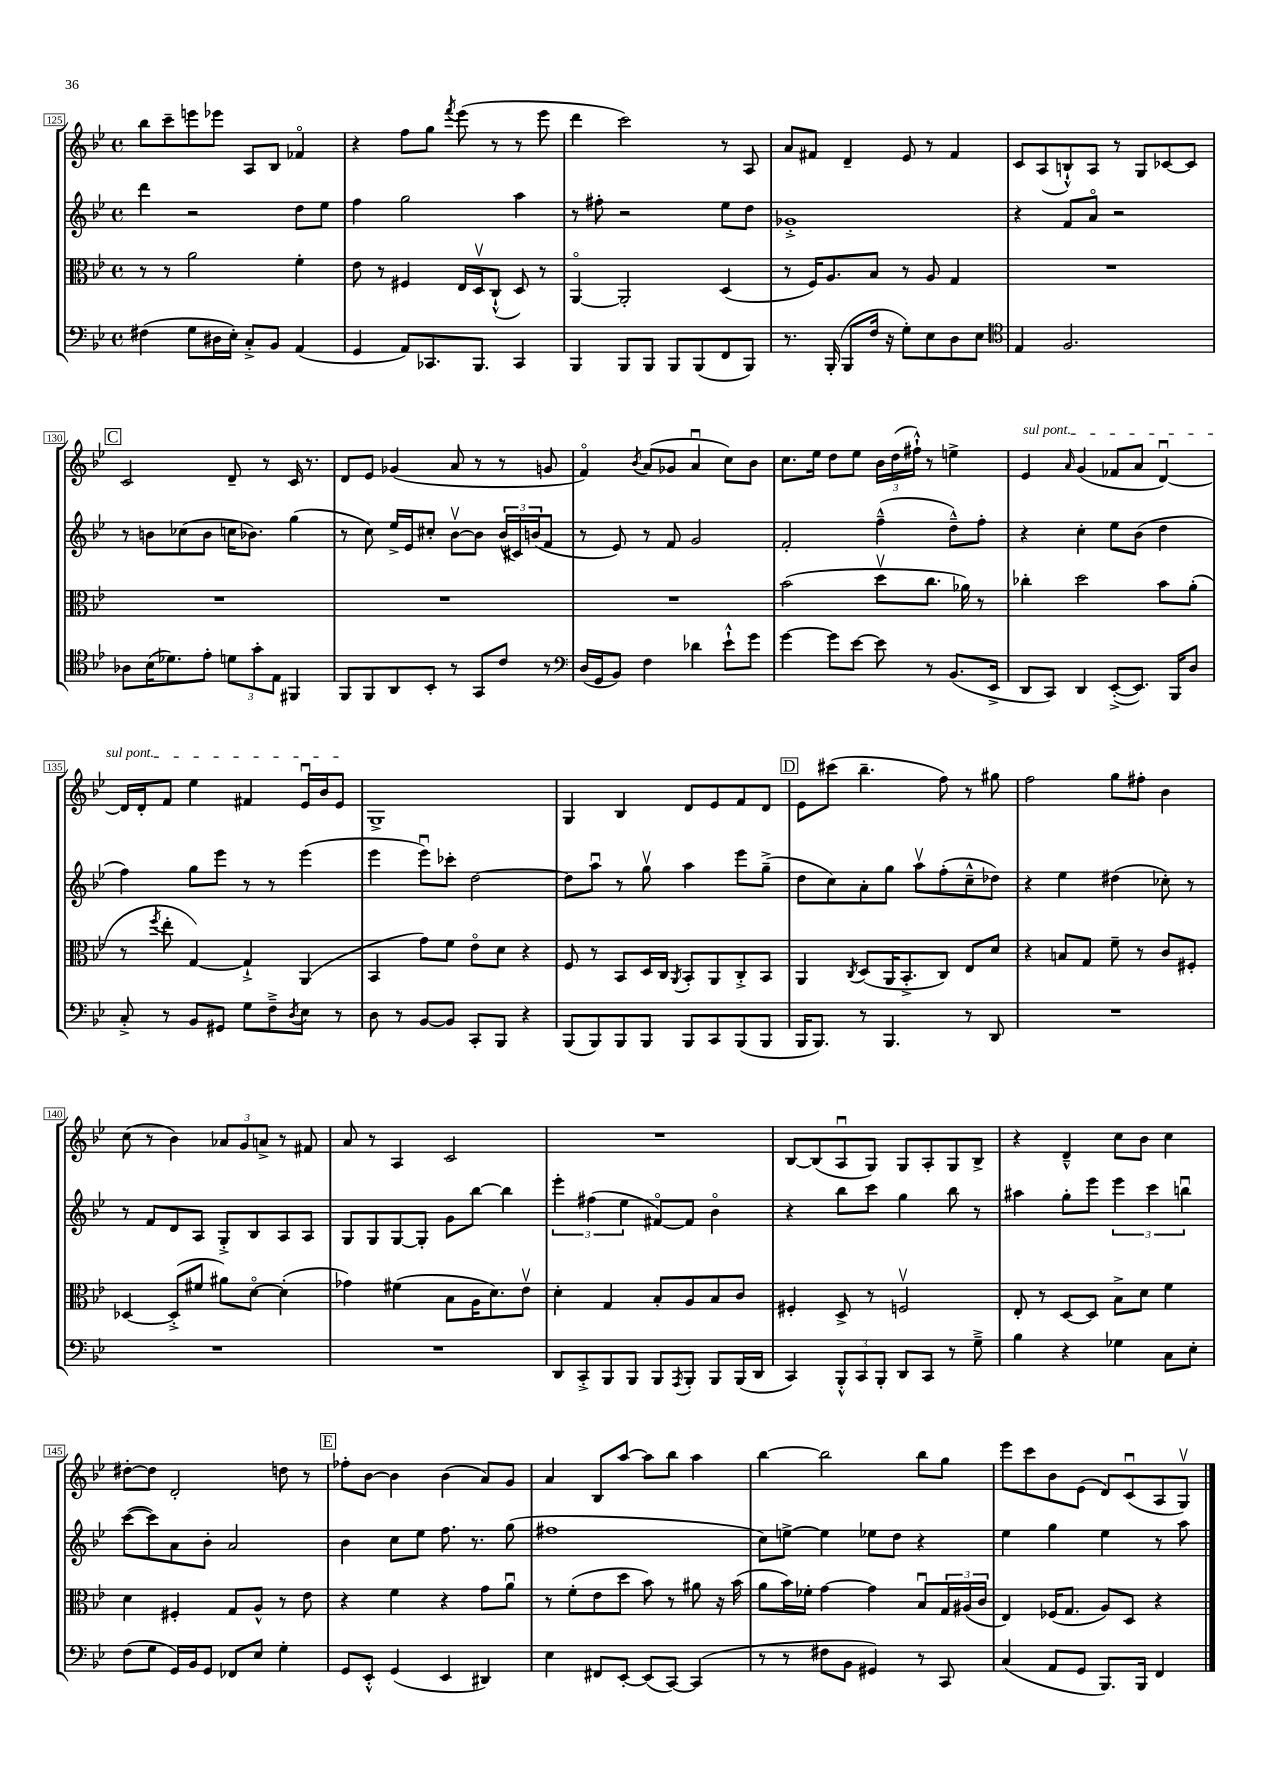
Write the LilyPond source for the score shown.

<<
\new StaffGroup <<
\new Staff = "s0" {
    \clef treble \key bes \major \defaultTimeSignature \time 4/4
    bes''8 c'''8-- e'''8 ees'''8 a8 bes8 fes'4\flageolet |
    r4 f''8 g''8 \acciaccatura { f'''8 } ees'''8( r8 r8 ees'''8 |
    d'''4 c'''2) r8 a8 |
    a'8 fis'8 d'4-- ees'8 r8 fis'4 |
    c'8 a8( b8-!-^) a8 r8 g8 ces'8~ ces'8 |
    \mark \markup { \box "C" } c'2 d'8-- r8 c'16 r8. |
    d'8 ees'8 ges'4( a'8 r8 r8 g'8 |
    f'4\flageolet) \acciaccatura { bes'8 } a'8( ges'8 a'4\downbow c''8) bes'8 |
    c''8. ees''16 d''8 ees''8 \tuplet 3/2 { bes'16 d''16( fis''16-!-^) } r8 e''4-> |
    \once \override TextSpanner.bound-details.left.text = \markup { \italic "sul pont." } ees'4\startTextSpan \grace { a'16 } g'4( fes'8 a'8 d'4~\downbow) |
    d'16 d'16-. f'8 ees''4 fis'4 ees'16\downbow bes'16 ees'8\stopTextSpan |
    g1-> |
    g4 bes4 d'8 ees'8 f'8 d'8 |
    \mark \markup { \box "D" } ees'8 cis'''8( bes''4.-- f''8) r8 gis''8 |
    f''2 g''8 fis''8-. bes'4 |
    c''8( r8 bes'4) \tuplet 3/2 { aes'8 g'8 a'8-> } r8 fis'8 |
    a'8 r8 a4 c'2 |
    R1 |
    bes8~ bes8( a8\downbow g8) g8 a8-. g8 bes8-> |
    r4 d'4---^ c''8 bes'8 c''4 |
    dis''8~-. dis''8 d'2-. d''8 r8 |
    \mark \markup { \box "E" } fes''8-. bes'8~ bes'4 bes'4( a'8) g'8 |
    a'4 bes8 a''8~ a''8 bes''8 a''4 |
    bes''4~ bes''2 bes''8 g''8 |
    ees'''8 c'''8 bes'8 ees'8( d'8) c'8\downbow( a8 g8\upbow) \bar "|." |
}
\new Staff = "s1" {
    \clef treble \key bes \major \defaultTimeSignature \time 4/4
    d'''4 r2 d''8 ees''8 |
    f''4 g''2 a''4 |
    r8 fis''8-. r2 ees''8 d''8 |
    ges'1-.-> |
    r4 f'8 a'8\flageolet r2 |
    \mark \markup { \box "C" } r8 b'8 ces''8( b'8 c''16 bes'8.) g''4( |
    r8 c''8) ees''16-> ees'16 cis''8-. bes'8~\upbow bes'8 \tuplet 3/2 { bes'16( cis'16) b'16( } f'8 |
    r8 ees'8) r8 f'8 g'2 |
    f'2-. f''4---^( d''8---^) f''8-. |
    r4 c''4-. ees''8 bes'8( d''4 |
    f''4) g''8 ees'''8 r8 r8 ees'''4( |
    ees'''4 ees'''8\downbow) ces'''8-. d''2~ |
    d''8 a''8\downbow r8 g''8\upbow a''4 ees'''8 g''8--->( |
    \mark \markup { \box "D" } d''8 c''8) a'8-. g''8 a''8\upbow f''8-.( c''8---^ des''8) |
    r4 ees''4 dis''4( ces''8-.) r8 |
    r8 f'8 d'8 a8 g8-.-> bes8 a8 a8 |
    g8 g8 g8~ g8-. g'8 bes''8~ bes''4 |
    \tuplet 3/2 { ees'''4-. fis''4( ees''4 } fis'8~\flageolet) fis'8 bes'4\flageolet |
    r4 bes''8 c'''8 g''4 bes''8 r8 |
    ais''4 g''8-. ees'''8 \tuplet 3/2 { ees'''4 c'''4 b''4\downbow } |
    c'''8~( c'''8) a'8 bes'8-. a'2 |
    \mark \markup { \box "E" } bes'4 c''8 ees''8 f''8. r8. g''8( |
    fis''1 |
    c''8) e''8~-> e''4 ees''8 d''8 r4 |
    ees''4 g''4 ees''4 r8 a''8 \bar "|." |
}
\new Staff = "s2" {
    \clef alto \key bes \major \defaultTimeSignature \time 4/4
    r8 r8 a'2 f'4-. |
    ees'8 r8 fis4 ees16 d16\upbow c8-!-^( d8) r8 |
    a,4~\flageolet a,2-. d4( |
    r8 f16) a8. bes8 r8 a8 g4 |
    R1 |
    \mark \markup { \box "C" } R1 |
    R1 |
    R1 |
    bes'2( d''8\upbow c''8. aes'16) r8 |
    ces''4-. d''2 bes'8 a'8-.( |
    r8 \acciaccatura { f''8 } ees''8-. g4~) g4-!-> a,4( |
    bes,4 g'8) f'8 ees'8\flageolet d'8 r4 |
    f8 r8 bes,8 d16 c16 \acciaccatura { a,8 } bes,8-. a,8 c8-.-> bes,8 |
    \mark \markup { \box "D" } a,4 \acciaccatura { c8 } d8( a,16 bes,8.-.-> c8) ees8 d'8 |
    r4 b8 g8 f'8-- r8 c'8 fis8-. |
    des4~ des8-.->( fis'8 ais'8) d'8~\flageolet d'4-.( |
    ges'4) fis'4( bes8 a16 d'8.) ees'8\upbow |
    d'4-. g4 bes8-. a8 bes8 c'8 |
    fis4-. d8-> r8 f2\upbow |
    ees8-. r8 d8~ d8 bes8-> d'8 f'4 |
    d'4 fis4-. g8 a8-^ r8 ees'8 |
    \mark \markup { \box "E" } r4 f'4 r4 g'8 a'8\downbow |
    r8 f'8-.( ees'8 d''8 bes'8) r8 ais'8 r16 bes'16( |
    a'8 bes'16) fes'16-. g'4~ g'4 bes8\downbow \tuplet 3/2 { g16 ais16( c'16 } |
    ees4) fes16( g8. a8) d8 r4 \bar "|." |
}
\new Staff = "s3" {
    \clef bass \key bes \major \defaultTimeSignature \time 4/4
    fis4( g8 dis16 ees16-.) c8-.-> bes,8 a,4( |
    g,4 a,8) ces,8. bes,,8. ces,4 |
    bes,,4 bes,,8 bes,,8 bes,,8 bes,,8( f,8 bes,,8) |
    r8. bes,,16-.( bes,,8 f16 r16 g8-.) ees8 d8 ees8 |
    \clef tenor ees4 f2. |
    \mark \markup { \box "C" } aes8 bes16( des'8.) ees'8-. \tuplet 3/2 { d'8 g'8-. ees8 } fis,4 |
    f,8 f,8 a,8 bes,8-. r8 g,8 c'8 r8 |
    \clef bass d16( g,16 bes,8) f4 des'4 ees'8-!-^ g'8 |
    g'4~ g'8 ees'8~ ees'8 r8 bes,8.( ees,16-> |
    d,8 c,8) d,4 ees,8~-.->( ees,8.) bes,,16 d8 |
    c8-.-> r8 bes,8 gis,8 g8 f8---> \acciaccatura { d8 } ees8 r8 |
    d8 r8 bes,8~ bes,8 c,8-. bes,,8 r4 |
    bes,,8( bes,,8) bes,,8 bes,,8 bes,,8 c,8 bes,,8( bes,,8 |
    \mark \markup { \box "D" } bes,,16 bes,,8.) r8 bes,,4. r8 d,8 |
    R1 |
    R1 |
    R1 |
    d,8 c,8-.-> bes,,8 bes,,8 bes,,8 \acciaccatura { a,,8 } bes,,8-. bes,,8 bes,,16( d,16 |
    c,4) \tuplet 3/2 { bes,,8-.-^ c,8 bes,,8-. } d,8 c,8 r8 g8---> |
    bes4 r4 ges4 c8 ees8-. |
    f8( g8 g,16) bes,16 g,8 fes,8 ees8 g4-. |
    \mark \markup { \box "E" } g,8 ees,8-.-^ g,4( ees,4 dis,4) |
    ees4 fis,8 ees,8~-. ees,8( c,8~) c,4( |
    r8 r8 fis8 bes,8 gis,4) r8 c,8 |
    c4( a,8 g,8 bes,,8.) bes,,16 f,4 \bar "|." |
}
>>
>>
\layout { \context { \Score currentBarNumber = #125 \override BarNumber.stencil = #(make-stencil-boxer 0.1 0.3 ly:text-interface::print) } }
